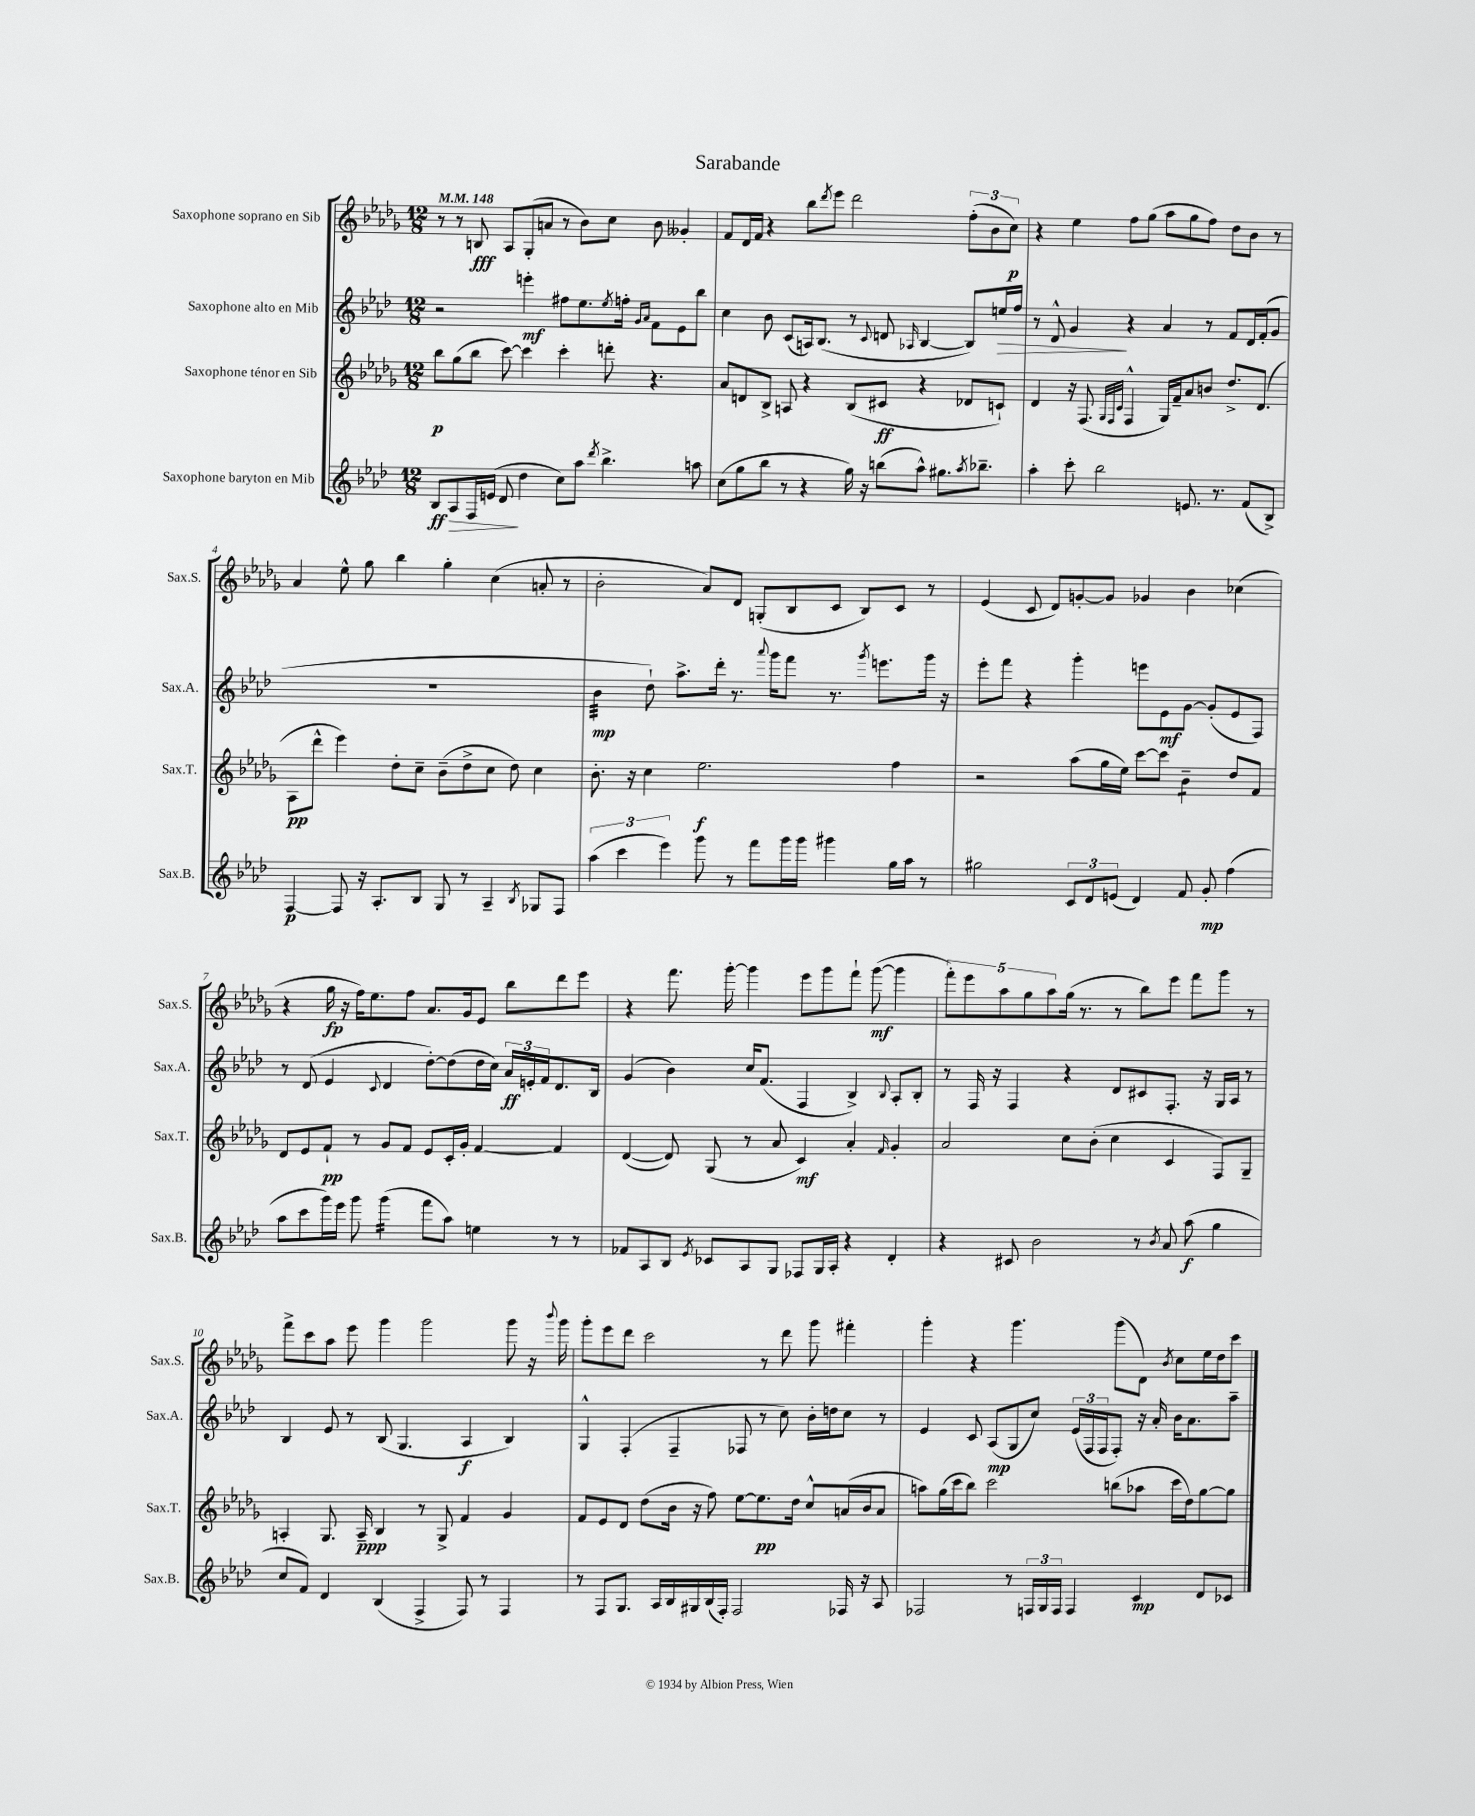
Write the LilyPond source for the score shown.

\header { title = "Sarabande" }
<<
\new StaffGroup <<
\new Staff = "s0" \with { instrumentName = "Saxophone soprano en Sib" shortInstrumentName = "Sax.S." } {
    \clef treble \key des \major \numericTimeSignature \time 12/8 \tempo 4 = 148
    r8 r8 b8\fff aes8 ges8-.( a'8 r8 bes'8) c''8 bes'8 geses'4-. |
    f'8 des'16 f'16 r4 bes''8 \acciaccatura { des'''8 } ees'''8 des'''2 \tuplet 3/2 { f''8-.( bes'8 c''8\p) } |
    r4 ees''4 f''8 ges''8( aes''8 ges''8 f''8) des''8 bes'8 r8 |
    aes'4 ees''8-^ ges''8 bes''4 ges''4-. c''4( a'8-. r8 |
    bes'2-. aes'8) des'8 g8-.( bes8 c'8 bes8) c'8 r8 |
    ees'4( c'8 des'8) g'8~-. g'8 ges'4 bes'4 ces''4( |
    r4 ges''16\fp r16 f''16) ees''8. f''8 aes'8. ges'16 ees'8 bes''8 des'''8 ees'''8 |
    r4 f'''8. ges'''16~-. ges'''4 ees'''8 ges'''8 f'''8-! ges'''8~\mf( ges'''4 |
    \tuplet 5/4 { f'''8-.) ees'''8 aes''8 ges''8 aes''8 } ges''16( r8. r8 bes''8) ees'''8 f'''8 ges'''8 r8 |
    f'''8-> c'''8 aes''8 ees'''8 ges'''4 ges'''2 ges'''8 r16 \appoggiatura { bes'''8 } ges'''16 |
    ges'''8-. ees'''8 des'''8 c'''2 r8 des'''8 ges'''8 fis'''4-. |
    ges'''4-. r4 ges'''4. ges'''8( des'8) \acciaccatura { bes'8 } c''8 ees''16 des''16 c'''8 \bar "|." |
}
\new Staff = "s1" \with { instrumentName = "Saxophone alto en Mib" shortInstrumentName = "Sax.A." } {
    \clef treble \key aes \major \numericTimeSignature \time 12/8
    r2 e'''4-.\mf fis''8 ees''8. \acciaccatura { ees''8 } f''16-. \grace { g'16 aes'16 } f'8 ees'8 bes''8 |
    c''4 bes'8 c'8( a16) bes8.( r8 \appoggiatura { c'8 } d'8 \grace { aes16 } bes4~ bes8) e''16\> f''16 |
    r8 des'8-^ g'4\! r4 aes'4 r8 f'8 des'16 f'16-.( g'8 |
    R1. |
    bes'4:32\mp des''8-!) aes''8.-> des'''16-. r8. \appoggiatura { aes'''8 } g'''16 f'''8 r8. \acciaccatura { g'''8 } e'''8. g'''16 r16 |
    ees'''8-. f'''8 r4 g'''4-. e'''8 ees'8\mf g'8~ g'8-.( ees'8 f8) |
    r8 des'8( ees'4 \appoggiatura { c'8 } des'4 des''8~-.) des''8( des''16 c''16) \tuplet 3/2 { aes'16\ff e'16-. f'16 } des'8. bes16 |
    g'4( bes'4) c''16 f'8.( f4 bes4->) \appoggiatura { bes8 } aes8-. bes8-. |
    r8 f16 r16 f4 r4 des'8 cis'8 f8.-. r16 g16 aes16 r8 |
    bes4 ees'8 r8 bes8( g4. aes4\f bes4) |
    g4-^ f4-.( f4-- fes8 r8 c''8) bes'16-. d''16 c''8 r8 |
    ees'4 c'8 aes8\mp( g8 c''8) \tuplet 3/2 { ees'16( f16 f16 } f8-.) r16 aes'16-. bes'16 aes'8. aes''8-- \bar "|." |
}
\new Staff = "s2" \with { instrumentName = "Saxophone ténor en Sib" shortInstrumentName = "Sax.T." } {
    \clef treble \key des \major \numericTimeSignature \time 12/8
    bes''8\p ges''8( bes''8 c'''8~) c'''4 c'''4-. d'''8-. r4. |
    aes'8 d'8 bes8-> a8 r4 bes8( cis'8\ff r4 des'8 c'8-!) |
    des'4 r16 f8.( \grace { ges32 f32 c'32 } f4-^ ges16) f'16-- aes'8 b'8 des''8.-> des'8.( |
    aes8\pp des'''8-^ ees'''4) des''8-. c''8-- bes'8--( des''8-> c''8 des''8) c''4 |
    bes'8.-. r16 c''4 ees''2.\f f''4 |
    r2 aes''8( ges''16 ees''16) c'''8~ c'''8 bes'4:8-- des''8 f'8 |
    des'8 ees'8 f'8-!\pp r8 ges'8 f'8 ees'8 c'16-. ges'16-. f'4~ f'4 |
    des'4~( des'8) ges8( r8 aes'8 c'4\mf) aes'4-. \grace { f'16 } ges'4-. |
    aes'2 c''8 bes'8-.( c''4 c'4 f8) ges8-- |
    a4-. ges8. a16--\ppp bes4 r8 ges8-> f'4 ges'4 |
    f'8 ees'8 des'8 des''8( bes'16 r16 f''8) ees''8~ ees''8.\pp des''16 c''8-^ a'16( bes'16 a'8 |
    a''8) ges''16( c'''16 bes''8) c'''2 b''8( aes''8 c'''16 des''16) ges''8~ ges''8 \bar "|." |
}
\new Staff = "s3" \with { instrumentName = "Saxophone baryton en Mib" shortInstrumentName = "Sax.B." } {
    \clef treble \key aes \major \numericTimeSignature \time 12/8
    bes8\ff aes8\> f16 e'16( des'8\! des''4 c''8) aes''8 \acciaccatura { des'''8 } bes''4.-> a''8 |
    c''8( g''8 bes''8 r8 r4 g''16) r16 b''8( aes''8-^) gis''8. \acciaccatura { aes''8 } bes''8.-- |
    aes''4-. c'''8-. bes''2 e'8. r8. f'8( bes8->) |
    f4~\p f8 r16 aes8.-. bes8 g8 r8 aes4-- \acciaccatura { bes8 } ges8 f8 |
    \tuplet 3/2 { aes''4( c'''4 ees'''4) } g'''8 r8 f'''8 g'''16 g'''16 gis'''4 g''16 aes''16 r8 |
    gis''2 \tuplet 3/2 { c'8 des'8 e'8( } des'4) f'8 g'8-.\mp f''4( |
    aes''8 c'''8 g'''16) ees'''16 g'''8 g'''4:16( f'''8 aes''8) e''4 r8 r8 |
    fes'8 aes8 bes8 \acciaccatura { ees'8 } ces'8 aes8 g8 fes8 g16 aes16-. r4 des'4-. |
    r4 cis'8 bes'2 r8 \acciaccatura { bes'8 } aes'8 aes''8\f( g''4 |
    c''8 f'8) des'4 bes4( f4-> f8) r8 f4 |
    r8 f8 g8. aes16 bes16 gis16 bes16( f16-.) f2 fes16 r16 aes8 |
    fes2 r8 \tuplet 3/2 { f16 g16 f16 } f4 c'4\mp des'8 ces'8 \bar "|." |
}
>>
>>
